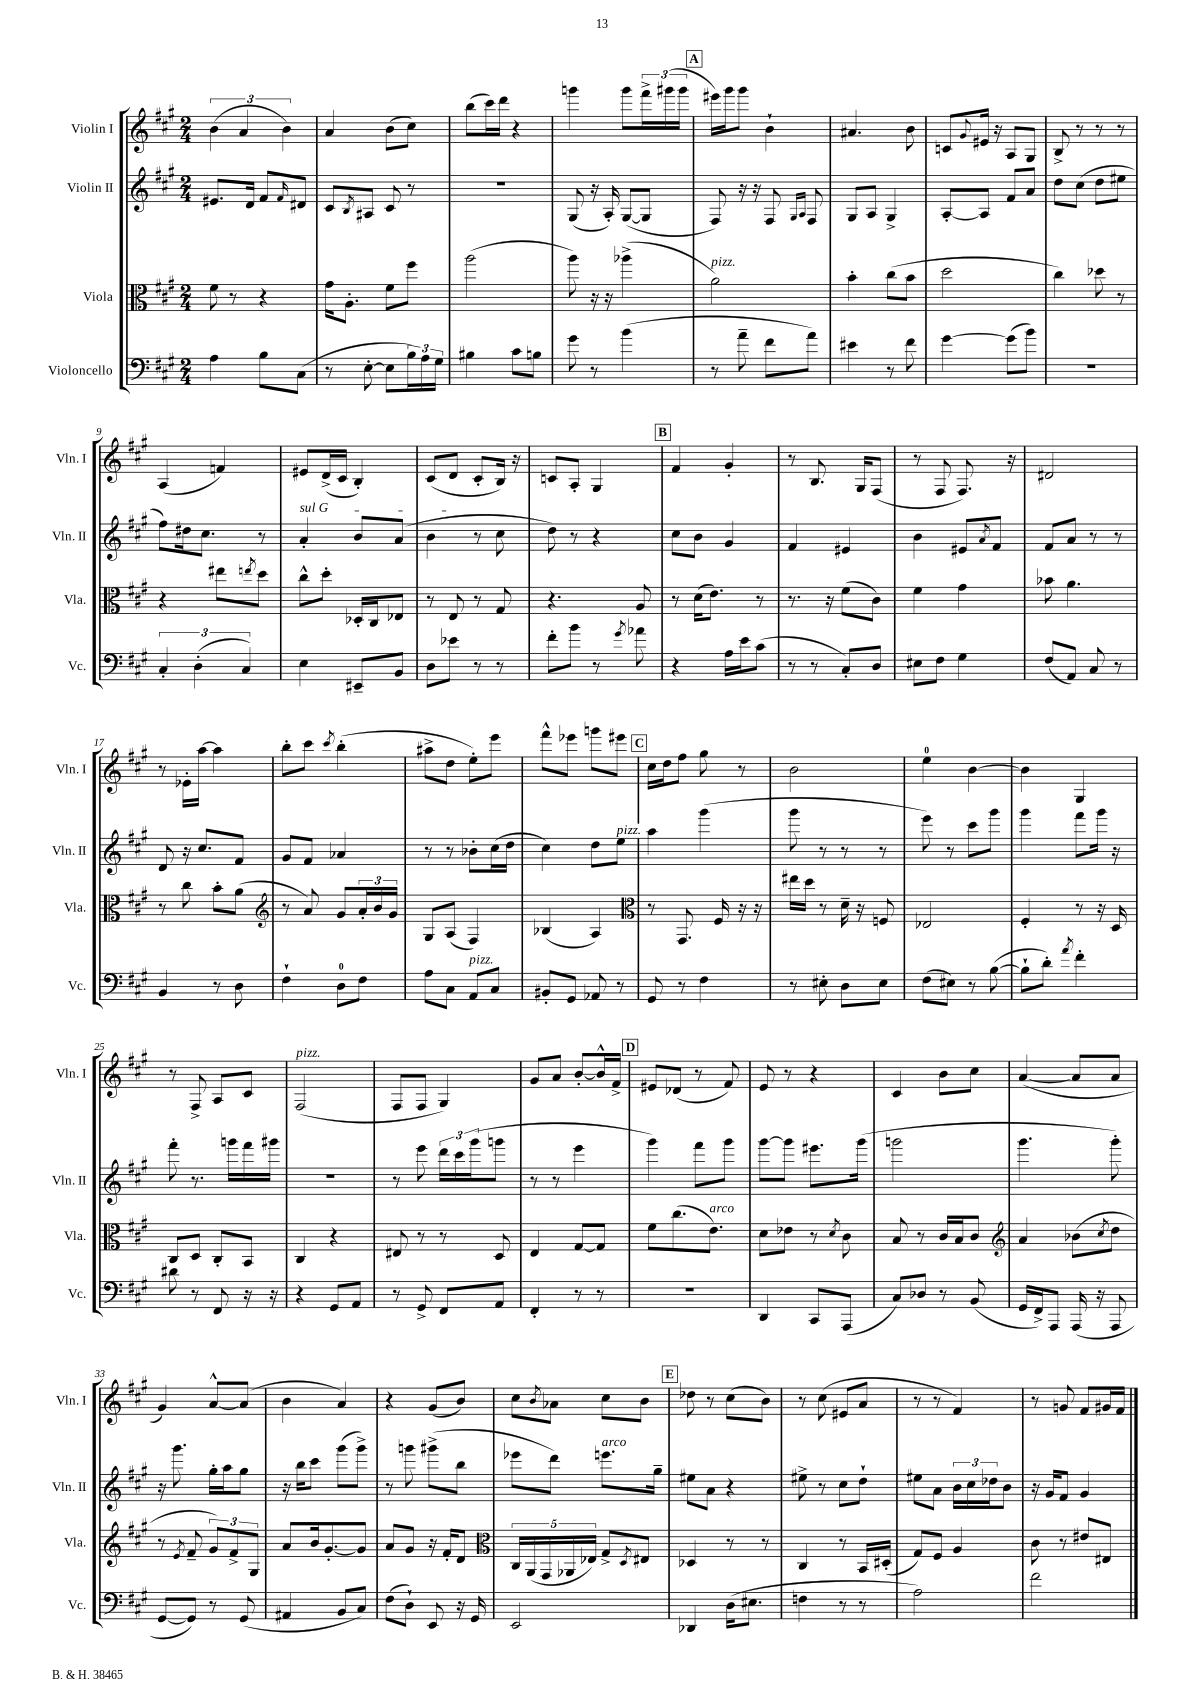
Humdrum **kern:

**kern	**kern	**kern	**kern
*staff4	*staff3	*staff2	*staff1
*clefF4	*clefC3	*clefG2	*clefG2
*k[f#c#g#]	*k[f#c#g#]	*k[f#c#g#]	*k[f#c#g#]
*M2/4	*M2/4	*M2/4	*M2/4
4A\	8f#\	8.e#/L	(6b\
.	8r	.	.
.	.	.	6a/
.	.	16d/Jk	.
8B\L	4r	8f#/L	.
.	.	.	6b\)
.	.	16qqf#/	.
(8C#\J	.	8d#/J	.
=	=	=	=
8r	16g#\LK	8c#/L	4a/
.	8.A'\J	.	.
.	.	8qB/	.
[8E'\	.	8A#/J	.
8E\]L	8f#\L	8c#/	(8b\L
24B\L)	8ff#\J	8r	8cc#\J)
24A\	.	.	.
24G#\JJ	.	.	.
=	=	=	=
4B#\	(2aa\	2r	(8bb\L
.	.	.	16ccc#\L)
.	.	.	16ddd\JJ
8c#\L	.	.	4r
8B\J	.	.	.
=	=	=	=
8g#\	8aa\)	(8G#/	4ggg\
8r	16r	16r	.
.	16r	16A'/)	.
(4b\	(4aa-^\	([8G#/L	8ggg\L
.	.	8G#/]J	24fff#^\L
.	.	.	(24ggg#\
.	.	.	24ggg#\JJ
=	=	=	=
8r	2a\)	8F#/)	16eee#\LL)
.	.	.	16ggg#\J
8a~\	.	16r	8ggg#\J
.	.	16r	.
8f#\L	.	8F#/	4b`\
.	.	16qqG#/LL	.
.	.	16qqA/JJ	.
8a\J)	.	8F#/	.
=	=	=	=
4e#\	4b'\	8G#/L	4.a#/
.	.	8A/J	.
8r	(8cc#\L	4G#^/	.
8f#\	8b\J	.	8b\
=	=	=	=
[4g#\	2dd\	[8A'/L	8c/L
.	.	.	8qqg#/
.	.	8A/]J	16e#/Jk
.	.	.	16r
(8g#\]L	.	8f#/L	8A/L
8b\J)	.	8a/J	8G#/J
=	=	=	=
2r	4cc#\)	8dd\L	8B^/
.	.	(8cc#\J	8r
.	8dd-\	8dd\L	8r
.	8r	8ee#\J	8r
=	=	=	=
6C#'/	4r	8ff#\L)	(4A/
.	.	16dd#\k	.
(6D'\	.	.	.
.	.	8.cc#\J	.
.	8ee#\L	.	4f/)
6C#/)	.	.	.
.	8qee/	.	.
.	8dd\J	8r	.
=	=	=	=
4E\	8cc#^^\L	4a'/	8e#/L
.	8dd'\J	.	(16d^/L
.	.	.	16c#/JJ
8EE#~/L	16D-'/LL	8b/L	4B'/)
.	16C#/J	.	.
8BB/J	8E-/J	(8a/J	.
=	=	=	=
8D\L	8r	4b\	(8c#/L
8e-\J	8E/	.	8d/J
8r	8r	8r	8c#'/L
8r	8G#/	8cc#\	16B/Jk)
.	.	.	16r
=	=	=	=
8f#'\L	4.r	8dd\)	8c/L
8b\J	.	8r	8A'/J
8r	.	4r	4G#/
8qg#/	.	.	.
8a-\	8A/	.	.
=	=	=	=
4r	8r	8cc#\L	4f#/
.	(16d\LK	8b\J	.
.	8.e\J)	.	.
16A\LL	.	4g#/	4g#'/
16e\J	.	.	.
(8c#\J	8r	.	.
=	=	=	=
8r	8.r	4f#/	8r
8r	.	.	8.B/
.	16r	.	.
8C#'/L)	(8f#\L	4e#/	.
.	.	.	16G#/LK
8D/J	8c#\J)	.	(8F#/J
=	=	=	=
8E#\L	4f#\	4b\	8r
8F#\J	.	.	8F#/
4G#\	4g#\	8e#/L	8.F#/)
.	.	8qa/	.
.	.	8f#/J	.
.	.	.	16r
=	=	=	=
(8F#/L	8b-\	8f#/L	2d#/
8AA/J)	4.a\	8a/J	.
8C#/	.	8r	.
8r	.	8r	.
=	=	=	=
4BB/	8r	8d/	8r
.	8cc#\	16r	16e-'\LL
.	.	8.cc#/L	[16aa\JJ
8r	8b'\L	.	4aa\]
8D\	(8a\J	8f#/J	.
=	=	=	=
*	*clefG2	*	*
4F#`\	8r	8g#/L	8bb'\L
.	8a/)	8f#/J	8ccc#\J
.	.	.	8qccc#/
8D\L	8g#/L	4a-/	(4bb'\
8F#\J	24a'/L	.	.
.	24b/	.	.
.	24g#/JJ	.	.
=	=	=	=
8A\L	8G#/L	8r	8aa#^\L
8C#\J	(8A/J	8r	8dd\J
8AA/L	4F#/)	8b-'\L	8ee'\L)
8C#/J	.	(16cc#\L	8eee\J
.	.	16dd\JJ	.
=	=	=	=
8BB#'/L	(4B-/	4cc#\)	8fff#^^\L
8GG#/J	.	.	8eee-\J
8AA-/	4A/)	8dd\L	8ggg\L
8r	.	8ee\J	8eee#\J
=	=	=	=
*	*clefC3	*	*
8GG#/	8r	4aa\	16cc#\LL
.	.	.	16dd\J
8r	8.GG#/	.	8ff#\J
4F#\	.	(4ggg#\	8gg#\
.	16F#/	.	.
.	16r	.	8r
.	16r	.	.
=	=	=	=
8r	16ee#\LL	8ggg#\	2b\
.	16dd\JJ	.	.
8E#'\	8r	8r	.
8D\L	16d~\	8r	.
.	16r	.	.
8E#\J	8F/	8r	.
=	=	=	=
(8F#\L	2E-/	8eee\)	4ee\
8E#\J)	.	8r	.
8r	.	8ccc#\L	[4b\
([8B\	.	8ggg#\J	.
=	=	=	=
8B`\]L	4F#'/	4ggg#\	4b\]
8d'\J)	.	.	.
8qa/	.	.	.
4f#'\	8r	8fff#\L	4G#/
.	16r	16ggg#\Jk	.
.	16D/	16r	.
=	=	=	=
8d#\	8C#/L	8fff#'\	8r
8r	8D/J	8.r	8F#^/
8FF#/	8C#'/L	.	8A/L
.	.	16ggg\LL	.
16r	8BB/J	16fff#\	8c#/J
16r	.	16ggg#\JJ	.
=	=	=	=
4r	4C#/	2r	(2F#/
8GG#/L	4r	.	.
8AA/J	.	.	.
=	=	=	=
8r	8E#/	8r	8F#/L
8GG#^/	8r	8eee\	8F#/J
8FF#/L	8r	24ddd\LL	4G#/)
.	.	24ccc#\	.
.	.	(24ggg#\J	.
8AA/J	8D/	8ggg\J	.
=	=	=	=
4FF#'/	4E/	8r	8g#/L
.	.	8r	8a/J
8r	[8G#/L	4eee\	[8b'/L
8r	8G#/]J	.	16b^^/]L
.	.	.	16f#^/JJ
=	=	=	=
2r	8f#\L	4ggg#\)	8e#/L
.	(8.cc#\	.	(8d-/J
.	.	8fff#\L	8r
.	8.e\J)	.	.
.	.	8ggg#\J	8f#/)
=	=	=	=
4DD/	8d\L	[8ggg#\L	8e/
.	8e-\J	8ggg#\]J	8r
8CC#/L	8r	8.eee#\L	4r
.	8qd/	.	.
(8AAA/J	8c#\	.	.
.	.	(16ggg#\Jk	.
=	=	=	=
8C#/L)	8B/	2ggg\	4c#/
8D-/J	8r	.	.
8r	16c#/LL	.	8b\L
.	16B/J	.	.
(8BB/	8c#/J	.	8cc#\J
=	=	=	=
*	*clefG2	*	*
16GG#/LL	4a/	4.ggg#\	([4a/
16FF#^/J)	.	.	.
8AAA/J	.	.	.
(16AAA/	(8b-\L	.	8a/]L
16r	.	.	.
.	8qcc#/	.	.
8AAA/	8dd\J	8ggg#'\)	8a/J
=	=	=	=
[8GG#/L	8r	16r	4g#/)
.	.	8.ggg#\	.
.	8qe/	.	.
8GG#/]J)	8f#~/	.	.
8r	12g#/L)	16gg#'\LL	[8a^^/L
.	.	16aa\J	.
.	12f#^/	.	.
(8GG#/	.	8gg#\J	(8a/]J
.	12G#/J	.	.
=	=	=	=
4AA#/	8a/L	16r	4b\
.	.	16bb\LK	.
.	16b/k	8ccc#\J	.
.	[8.g#'/	.	.
8BB/L	.	(8ggg#\L	4a/)
8C#/J)	8g#/]J	8ggg#^\J)	.
=	=	=	=
(8F#\L	8a/L	8r	4r
8D`\J)	8g#/J	8ggg\	.
8EE/	16r	(8ggg#^\L	(8g#/L
.	16f#'/LK	.	.
16r	8d/J	8bb\J	8b/J)
16GG#/	.	.	.
=	=	=	=
*	*clefC3	*	*
2EE/	20C#/LL	8eee-\L	8cc#\L
.	(20AA/	.	.
.	20GG#/	.	.
.	.	.	8qb/
.	.	8ddd\J)	8a-\J
.	20AA-/	.	.
.	20E-/JJ)	.	.
.	8G#^/L	8.eee\L	8cc#\L
.	8qD/	.	.
.	8E#/J	.	8b\J
.	.	16gg#~\Jk	.
=	=	=	=
4DD-/	4D-/	8ee#\L	8dd-\
.	.	8a\J	8r
(16D\LK	8r	4r	(8cc#\L
8.E#\J	.	.	.
.	8r	.	8b\J)
=	=	=	=
4F\	4C#/	8ee#^\	8r
.	.	8r	(8cc#\
8r	8r	8cc#\L	8e#/L
8r	16BB/LL	8dd`\J	8a/J
.	(16D#'/JJ	.	.
=	=	=	=
2A\)	8G#/L)	8ee#\L	8r
.	8F#/J	8a\J	8r
.	4A/	24b\LL	4f#/)
.	.	24cc#\	.
.	.	24dd-\J	.
.	.	8b\J	.
=	=	=	=
2f#\	8c#\	16r	8r
.	.	16g#/LK	.
.	8r	8f#/J	8g/
.	8e#/L	4g#/	8f#/L
.	8E#/J	.	16g#/L
.	.	.	16f#/JJ
==	==	==	==
*-	*-	*-	*-
